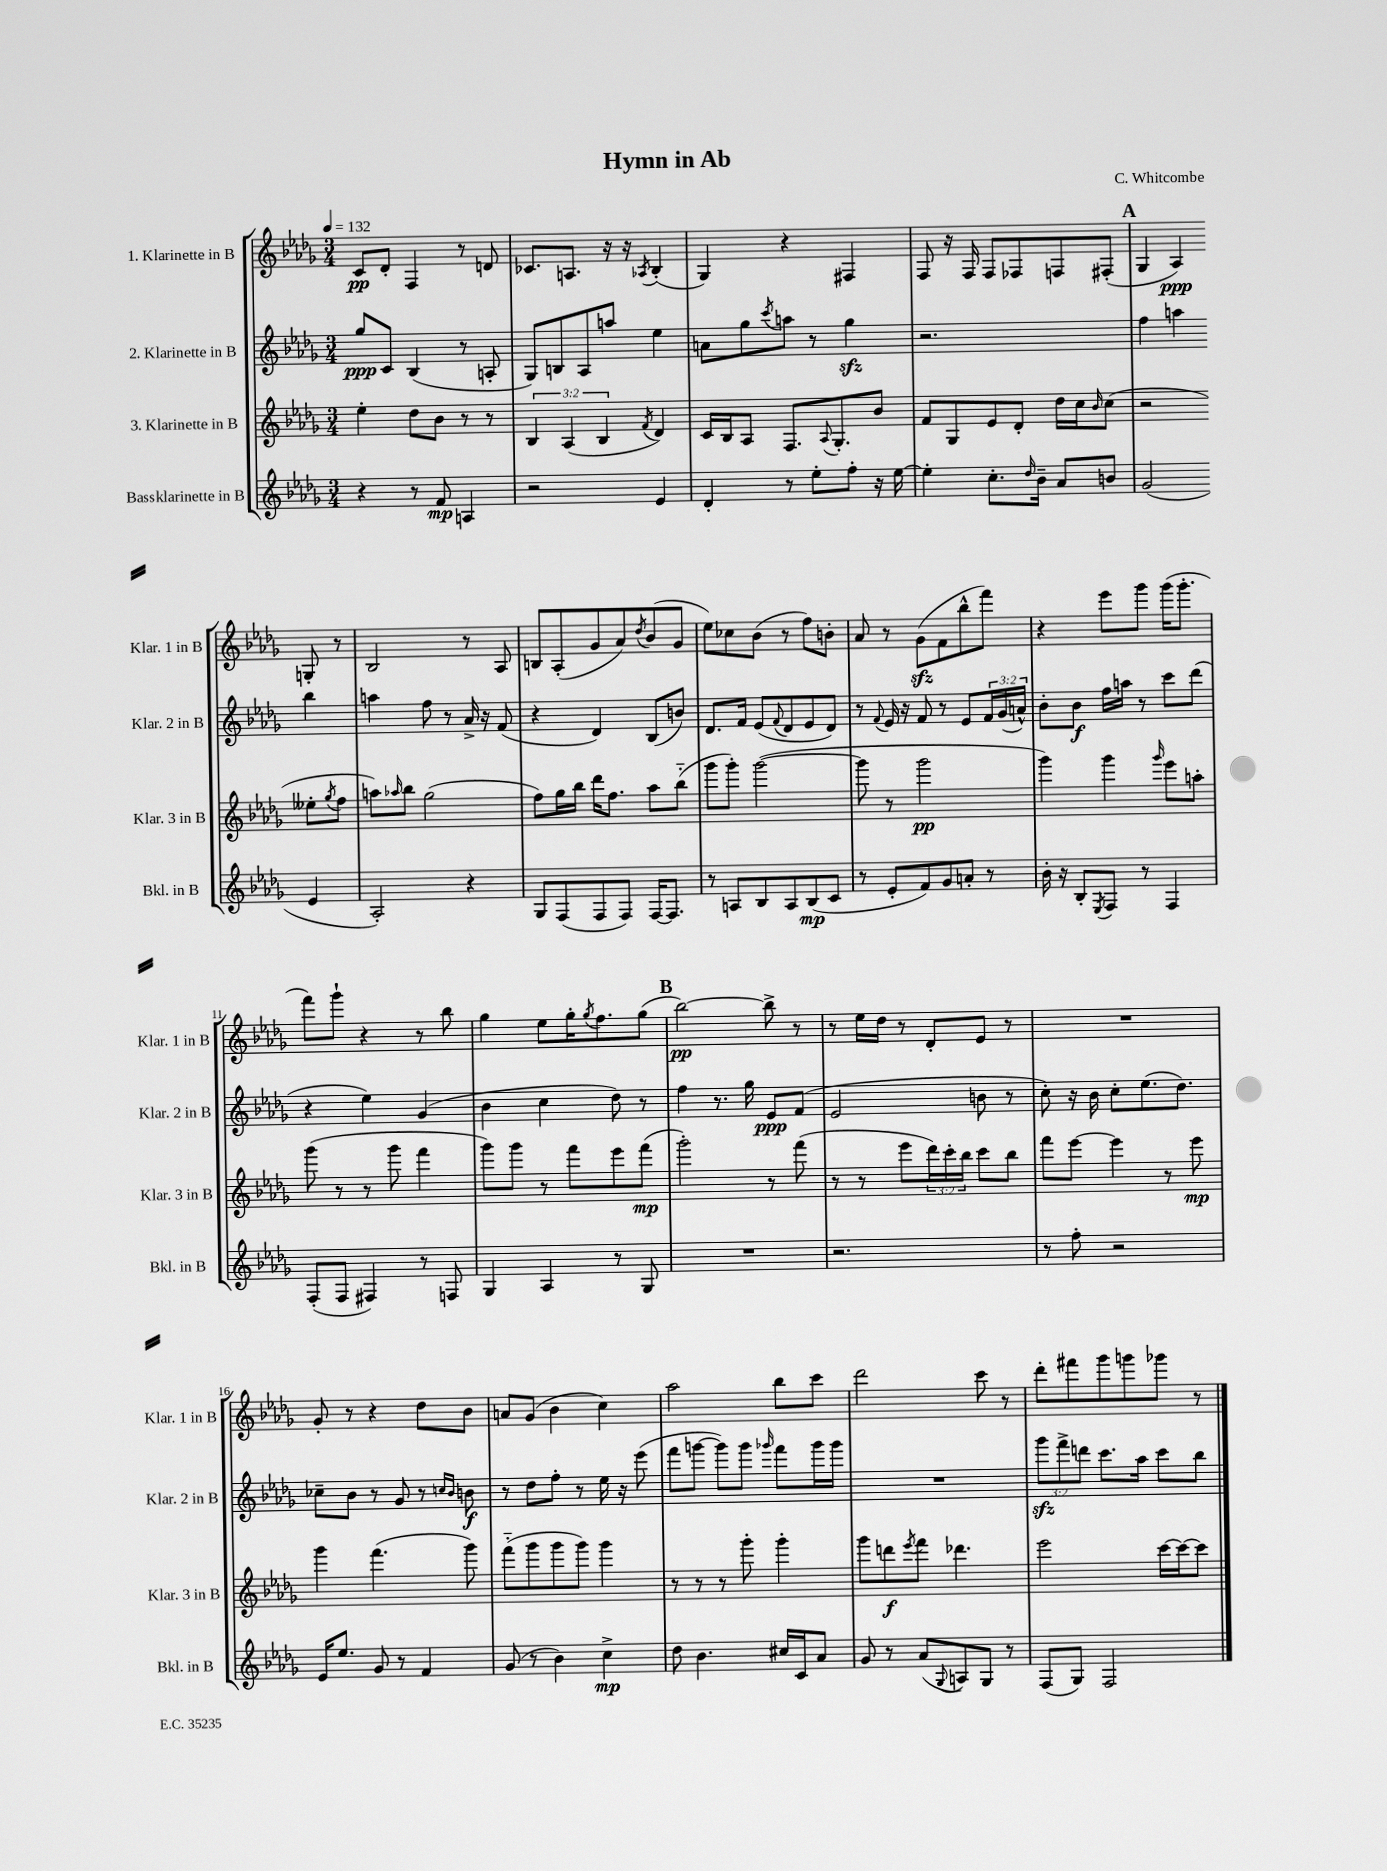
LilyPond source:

\header { title = "Hymn in Ab" composer = "C. Whitcombe" }
<<
\new StaffGroup <<
\new Staff = "s0" \with { instrumentName = "1. Klarinette in B" shortInstrumentName = "Klar. 1 in B" } {
    \clef treble \key des \major \numericTimeSignature \time 3/4 \tempo 4 = 132
    c'8\pp des'8-. f4 r8 d'8 |
    ces'8. a8. r16 r16 \acciaccatura { aes8 } bes4-.( |
    ges4) r4 fis4 |
    f8 r16 f16 f8 fes8 f8 fis8-.( |
    \mark \markup { \bold "A" } ges4 aes4\ppp) g8-. r8 |
    bes2 r8 aes8 |
    b8 aes8-.( ges'8 aes'8) \acciaccatura { des''8 } bes'8( ges'8 |
    ees''8) ces''8 bes'8( r8 f''8) b'8-. |
    aes'8 r8 ges'8\sfz( f'8 bes''8-^ f'''8) |
    r4 ees'''8 ges'''8 ges'''16( ges'''8.-. |
    f'''8) ges'''8-! r4 r8 bes''8 |
    ges''4 ees''8 ges''16-. \acciaccatura { ges''8 } f''8. ges''8( |
    \mark \markup { \bold "B" } bes''2~\pp) bes''8-> r8 |
    r8 ees''16 des''16 r8 des'8-. ees'8 r8 |
    R2. |
    ges'8-. r8 r4 des''8 bes'8 |
    a'8 ges'8( bes'4 c''4) |
    aes''2 bes''8 c'''8 |
    des'''2 c'''8 r8 |
    des'''8-. fis'''8 ges'''8 g'''8 ges'''8 r8 \bar "|." |
}
\new Staff = "s1" \with { instrumentName = "2. Klarinette in B" shortInstrumentName = "Klar. 2 in B" } {
    \clef treble \key des \major \numericTimeSignature \time 3/4 \override Staff.TupletNumber.text = #tuplet-number::calc-fraction-text
    ges''8\ppp c'8 bes4( r8 a8-. |
    ges8) b8 aes8 a''8 ees''4 |
    a'8 ges''8 \acciaccatura { c'''8 } a''8 r8 ges''4\sfz |
    r2. |
    \mark \markup { \bold "A" } f''4 a''4 bes''4 |
    a''4 f''8 r8 aes'16-> r16 f'8( |
    r4 des'4) bes8( b'8) |
    des'8. f'16 ees'8( \appoggiatura { f'8 } des'8 ees'8 des'8) |
    r8 \appoggiatura { f'8 } ees'16 r16 f'8 r8 ees'8 \tuplet 3/2 { f'16 ges'16( a'16-^) } |
    bes'8-. bes'8\f f''16 a''16 r8 c'''8 des'''8( |
    r4 ees''4) ges'4( |
    bes'4 c''4 des''8) r8 |
    \mark \markup { \bold "B" } f''4 r8. ges''16 ees'8\ppp f'8( |
    ees'2 b'8 r8 |
    c''8-.) r16 bes'16 c''8-. ees''8.( des''8.) |
    ces''8-- bes'8 r8 ges'8 r8 \grace { c''16 bes'16 } b'8\f |
    r8 des''8 f''8-. r8 ees''16 r16 ees'''8( |
    f'''8 g'''8~ g'''8) g'''8 \grace { ges'''16 } f'''8 ges'''16 ges'''16 |
    R2. |
    \tuplet 3/2 { ges'''8\sfz f'''8-> d'''8 } c'''8. aes''16 c'''8 bes''8 \bar "|." |
}
\new Staff = "s2" \with { instrumentName = "3. Klarinette in B" shortInstrumentName = "Klar. 3 in B" } {
    \clef treble \key des \major \numericTimeSignature \time 3/4 \override Staff.TupletNumber.text = #tuplet-number::calc-fraction-text
    ees''4-. des''8 bes'8 r8 r8 |
    \tuplet 3/2 { bes4 aes4( bes4 } \acciaccatura { f'8 } des'4) |
    c'16 bes16 aes8 f8. \appoggiatura { aes8 } ges8.-. bes'8 |
    f'8 ges8 ees'8 des'8-. des''16 c''16 \grace { bes'16 } c''8( |
    \mark \markup { \bold "A" } r2 eeses''8-. \acciaccatura { ges''8 } f''8 |
    a''8) \grace { aes''16 } bes''8 ges''2( |
    f''8) ges''16 bes''16 des'''16 f''8. aes''8 bes''8-_( |
    ges'''8 ges'''8-.) ges'''2~( |
    ges'''8 r8 ges'''2\pp |
    ges'''4) ges'''4 \grace { ges'''16 } ees'''8 a''8-. |
    ges'''8( r8 r8 ges'''8 f'''4 |
    ges'''8) ges'''8 r8 f'''8 ees'''8 f'''8\mp( |
    \mark \markup { \bold "B" } ges'''2-.) r8 f'''8( |
    r8 r8 ees'''8 \tuplet 3/2 { des'''16) c'''16-. bes''16 } c'''8 bes''8 |
    f'''8 ees'''8~ ees'''4 r8 ees'''8\mp |
    ges'''4 f'''4.( ges'''8) |
    f'''8-_( ges'''8 ges'''8 ges'''8) ges'''4 |
    r8 r8 r8 ges'''8-. ges'''4-. |
    ges'''8 d'''8\f \acciaccatura { ees'''8 } f'''8 des'''4. |
    ees'''2 c'''16~ c'''16~ c'''8 \bar "|." |
}
\new Staff = "s3" \with { instrumentName = "Bassklarinette in B" shortInstrumentName = "Bkl. in B" } {
    \clef treble \key des \major \numericTimeSignature \time 3/4
    r4 r8 f'8\mp a4 |
    r2 ees'4 |
    des'4-. r8 ees''8-. f''8-. r16 ees''16~ |
    ees''4-. c''8.-. \grace { des''16 } bes'16-- aes'8 b'8 |
    \mark \markup { \bold "A" } ges'2( ees'4 |
    aes2-.) r4 |
    ges8 f8( f8 f8) f16~ f8. |
    r8 a8 bes8 a8 bes8\mp( c'8 |
    r8 ees'8-. f'8) ges'8 a'8-. r8 |
    bes'16-. r16 bes8-. \acciaccatura { ees8 } f8 r8 f4 |
    f8-.( f8 fis4) r8 f8 |
    ges4 aes4 r8 ges8 |
    \mark \markup { \bold "B" } R2. |
    r2. |
    r8 f''8-. r2 |
    ees'16 ees''8. ges'8 r8 f'4 |
    ges'8( r8 bes'4) c''4->\mp |
    des''8 bes'4. cis''16 c'16 aes'8 |
    ges'8 r8 aes'8( \appoggiatura { ges8 } a8) ges8 r8 |
    f8( ges8) f2 \bar "|." |
}
>>
>>
